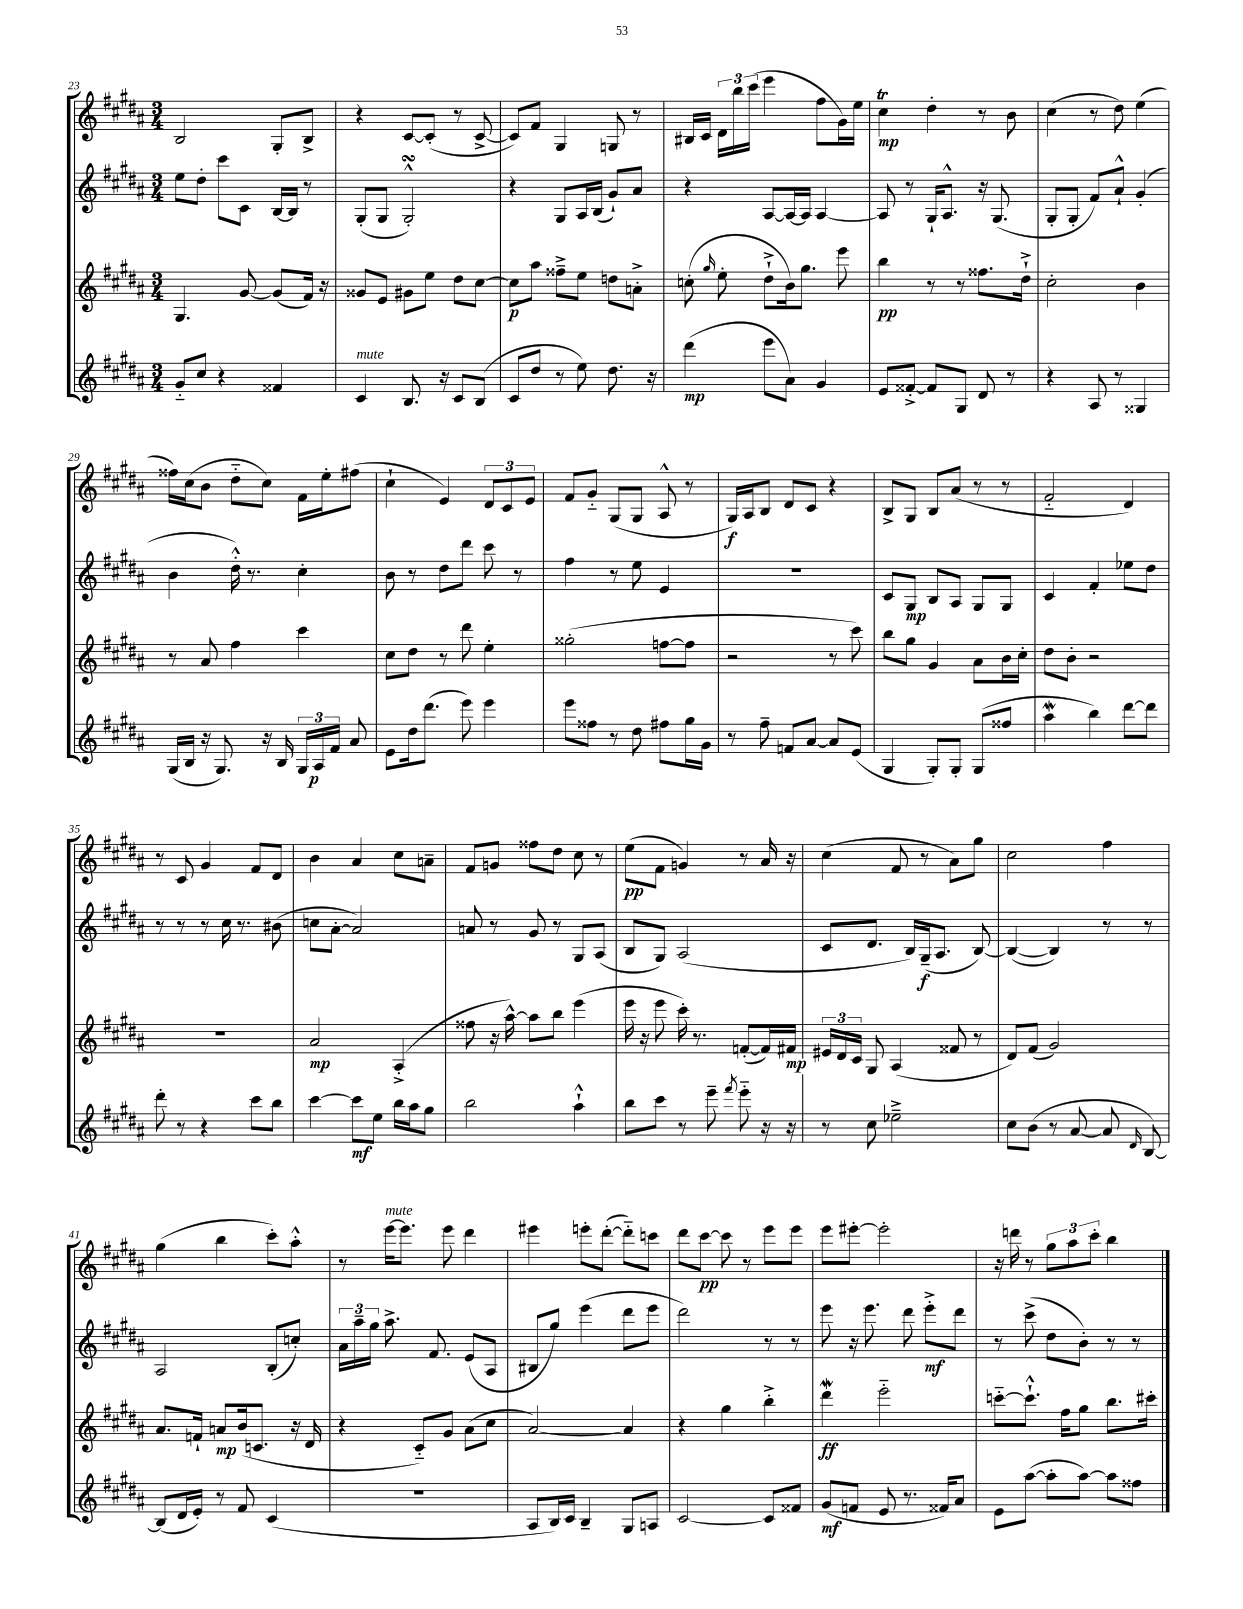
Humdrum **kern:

**kern	**kern	**kern	**kern
*staff4	*staff3	*staff2	*staff1
*clefG2	*clefG2	*clefG2	*clefG2
*k[f#c#g#d#a#]	*k[f#c#g#d#a#]	*k[f#c#g#d#a#]	*k[f#c#g#d#a#]
*M3/4	*M3/4	*M3/4	*M3/4
8g#'~/L	4.G#/	8ee\L	2B/
8cc#/J	.	8dd#'\J	.
4r	.	8ccc#\L	.
.	[8g#/	8c#\J	.
4f##/	(8g#/]L	[16B/LL	8G#'/L
.	.	16B/]JJ	.
.	16f#/Jk)	8r	8B^/J
.	16r	.	.
=	=	=	=
4c#/	8g##/L	(8G#'/L	4r
.	8e/J	8G#/J	.
8.B/	8g#\L	2G#'^^/)	[8c#/L
.	8ee\J	.	(8c#'/]J
16r	.	.	.
8c#/L	8dd#\L	.	8r
(8B/J	[8cc#\J	.	[8c#^/
=	=	=	=
8c#/L	8cc#\]L	4r	8c#/]L)
8dd#/J	8aa#\J	.	8f#/J
8r	8ff##~^\L	8G#/L	4G#/
8ee\)	8ee\J	16A#/L	.
.	.	(16B/JJ	.
8.dd#\	8dd\L	8g#`/L)	8G/
.	8a'^\J	8a#/J	8r
16r	.	.	.
=	=	=	=
(4ddd#\	(8cc'\	4r	16B#/LL
.	.	.	16c#/JJ
.	16qqgg#/	.	.
.	8ee'\	.	24d#\LL
.	.	.	24bb\
.	.	.	(24ccc#\JJ
8eee\L	8dd#`^\L	[8A#/L	4eee\
8a#\J)	16b\k)	16A#/_L	.
.	8.gg#\J	16A#/]JJ	.
4g#/	.	[4A#/	8ff#\L
.	8eee\	.	16g#\L)
.	.	.	16ee\JJ
=	=	=	=
8e/L	4bb\	8A#/]	4cc#\
[8f##'^/J	.	8r	.
8f##/]L	8r	16G#`/LK	4dd#'\
.	.	8.A#^^/J	.
8G#/J	8r	.	.
8d#/	8.ff##\L	16r	8r
.	.	(8.G#/	.
8r	.	.	8b\
.	16dd#`^\Jk	.	.
=	=	=	=
4r	2cc#'\	8G#'/L	(4cc#\
.	.	8G#'/J	.
8A#/	.	8f#/L)	8r
8r	.	8a#`^^/J	8dd#\)
4G##/	4b\	(4g#'/	(4ee\
=	=	=	=
(16G#/LL	8r	4b\	16ff##\LL)
16B/JJ	.	.	(16cc#\J
16r	8a#/	.	8b\J
8.G#/)	.	.	.
.	4ff#\	16dd#'^^\)	8dd#'~\L
.	.	8.r	.
16r	.	.	8cc#\J)
16B/	.	.	.
24G#/LL	4ccc#\	4cc#'\	16f#\LL
24A#/	.	.	.
.	.	.	16ee'\J
24f#/JJ	.	.	.
8a#/	.	.	(8ff#\J
=	=	=	=
8e\L	8cc#\L	8b\	4cc#`\
16dd#\k	8dd#\J	8r	.
(8.ddd#\J	.	.	.
.	8r	8dd#\L	4e/)
8eee\)	8ddd#\	8ddd#\J	.
4eee\	4ee'\	8ccc#\	12d#/L
.	.	.	12c#/
.	.	8r	.
.	.	.	12e/J
=	=	=	=
8eee\L	(2gg##'\	4ff#\	8f#/L
8ff##\J	.	.	8g#'~/J
8r	.	8r	(8G#/L
8dd#\	.	8ee\	8G#/J
8ff#\L	[8ff\L	4e/	8A#^^/
16gg#\L	8ff\]J	.	8r
16g#\JJ	.	.	.
=	=	=	=
8r	2r	2.r	16G#/LL)
.	.	.	16A#/J
8ff#~\	.	.	8B/J
8f/L	.	.	8d#/L
[8a#/J	.	.	8c#/J
8a#/]L	8r	.	4r
(8e/J	8ccc#\)	.	.
=	=	=	=
4G#/	8bb\L	8c#/L	8B^/L
.	8gg#\J	8G#/J	8G#/J
8G#'/L)	4g#/	8B/L	8B/L
8G#'/J	.	8A#/J	(8a#/J
(8G#/L	8a#\L	8G#/L	8r
8ff##/J	16b\L	8G#/J	8r
.	16cc#'\JJ	.	.
=	=	=	=
4aa#\	8dd#\L	4c#/	2f#'~/
.	8b'\J	.	.
4bb\)	2r	4f#'/	.
[8ddd#\L	.	8ee-\L	4d#/)
8ddd#\]J	.	8dd#\J	.
=	=	=	=
8ddd#'\	2.r	8r	8r
8r	.	8r	8c#/
4r	.	8r	4g#/
.	.	16cc#\	.
.	.	8.r	.
8ccc#\L	.	.	8f#/L
8bb\J	.	(8b#\	8d#/J
=	=	=	=
[4ccc#\	2a#/	8cc\L	4b\
.	.	[8a#'\J	.
8ccc#\]L	.	2a#/])	4a#/
8ee\J	.	.	.
16bb\LL	(4A#'^/	.	8cc#\L
16aa#\J	.	.	.
8gg#\J	.	.	8a~\J
=	=	=	=
2bb\	8ff##\	8a/	8f#/L
.	16r	8r	8g/J
.	[16aa#^^\)	.	.
.	8aa#\]L	8g#/	8ff##\L
.	8bb\J	8r	8dd#\J
4aa#`^^\	(4eee\	8G#/L	8cc#\
.	.	(8A#/J	8r
=	=	=	=
8bb\L	16eee\	8B/L	(8ee\L
.	16r	.	.
8ccc#\J	8eee\	8G#/J)	8f#\J
8r	16ccc#'\)	(2A#/	4g/)
.	8.r	.	.
8eee~\	.	.	.
8qfff#/	.	.	.
8eee'~\	([8f'/L	.	8r
16r	16f/]L)	.	16a#/
16r	16f#/JJ	.	16r
=	=	=	=
8r	24e#/LL	8c#/L	(4cc#\
.	24d#/	.	.
.	24c#/JJ	.	.
8cc#\	8G#/	8.d#/J	.
2ee-~^\	(4A#/	.	8f#/
.	.	16B/LL)	.
.	.	(16G#~/J	8r
.	.	8.A#/J	.
.	8f##/	.	8a#\L)
.	8r	[8B/)	8gg#\J
=	=	=	=
8cc#\L	8d#/L)	(4B/_	2cc#\
(8b\J	(8f#/J	.	.
8r	2g#/)	4B/])	.
[8a#/	.	.	.
8a#/]	.	8r	4ff#\
16qqd#/	.	.	.
[8B/)	.	8r	.
=	=	=	=
(8B/]L	8.a#/L	2A#/	(4gg#\
16d#/L	.	.	.
16e'/JJ)	16f`/Jk	.	.
8r	8a/L	.	4bb\
8f#/	(16b/k	.	.
.	8.c/J	.	.
(4c#/	.	(8B'/L	8ccc#'\L)
.	16r	8cc'/J)	8aa#'^^\J
.	16d#/	.	.
=	=	=	=
2.r	4r	24a#\LL	8r
.	.	24aa#~\	.
.	.	24gg#\JJ	.
.	.	8.aa#^\	[16eee\LK
.	.	.	8.eee\]J
.	8c#'~/L)	.	.
.	.	8.f#/	.
.	8g#/J	.	8eee\
.	(8a#\L	(8e/L	4ddd#\
.	8cc#\J	8A#/J	.
=	=	=	=
8A#/L	[2a#/)	8B#/L	4eee#\
16B/L)	.	8gg#/J)	.
16c#/JJ	.	.	.
4B~/	.	(4eee\	8eee'\L
.	.	.	([8ddd#'\J
8G#/L	4a#/]	8ddd#\L	8ddd#'~\]L)
8A/J	.	8eee\J	8ccc\J
=	=	=	=
[2c#/	4r	2ddd#\)	8ddd#\L
.	.	.	[8ccc#\J
.	4gg#\	.	8ccc#\]
.	.	.	8r
8c#/]L	4bb'^\	8r	8eee\L
8f##/J	.	8r	8eee\J
=	=	=	=
(8g#/L	4ddd#\	8eee\	8eee\L
8f/J	.	16r	[8eee#'\J
.	.	8.eee\	.
8e/	2eee'~\	.	2eee#'\]
8.r	.	8ddd#\	.
.	.	8eee'^\L	.
16f##/LK)	.	.	.
8a#/J	.	8ddd#\J	.
=	=	=	=
8e\L	[8ccc'~\L	8r	16r
.	.	.	16ddd\
([8aa#\J	8.ccc`^^\]J	(8ccc#^\	8r
8aa#'\]L	.	8dd#\L	12gg#\L
.	16ff#\LK	.	.
.	.	.	12aa#\
[8aa#\J)	8gg#\J	8b'\J)	.
.	.	.	12ccc#'\J
8aa#\]L	8.bb\L	8r	4bb\
8ff##\J	.	8r	.
.	16ccc#'\Jk	.	.
==	==	==	==
*-	*-	*-	*-
